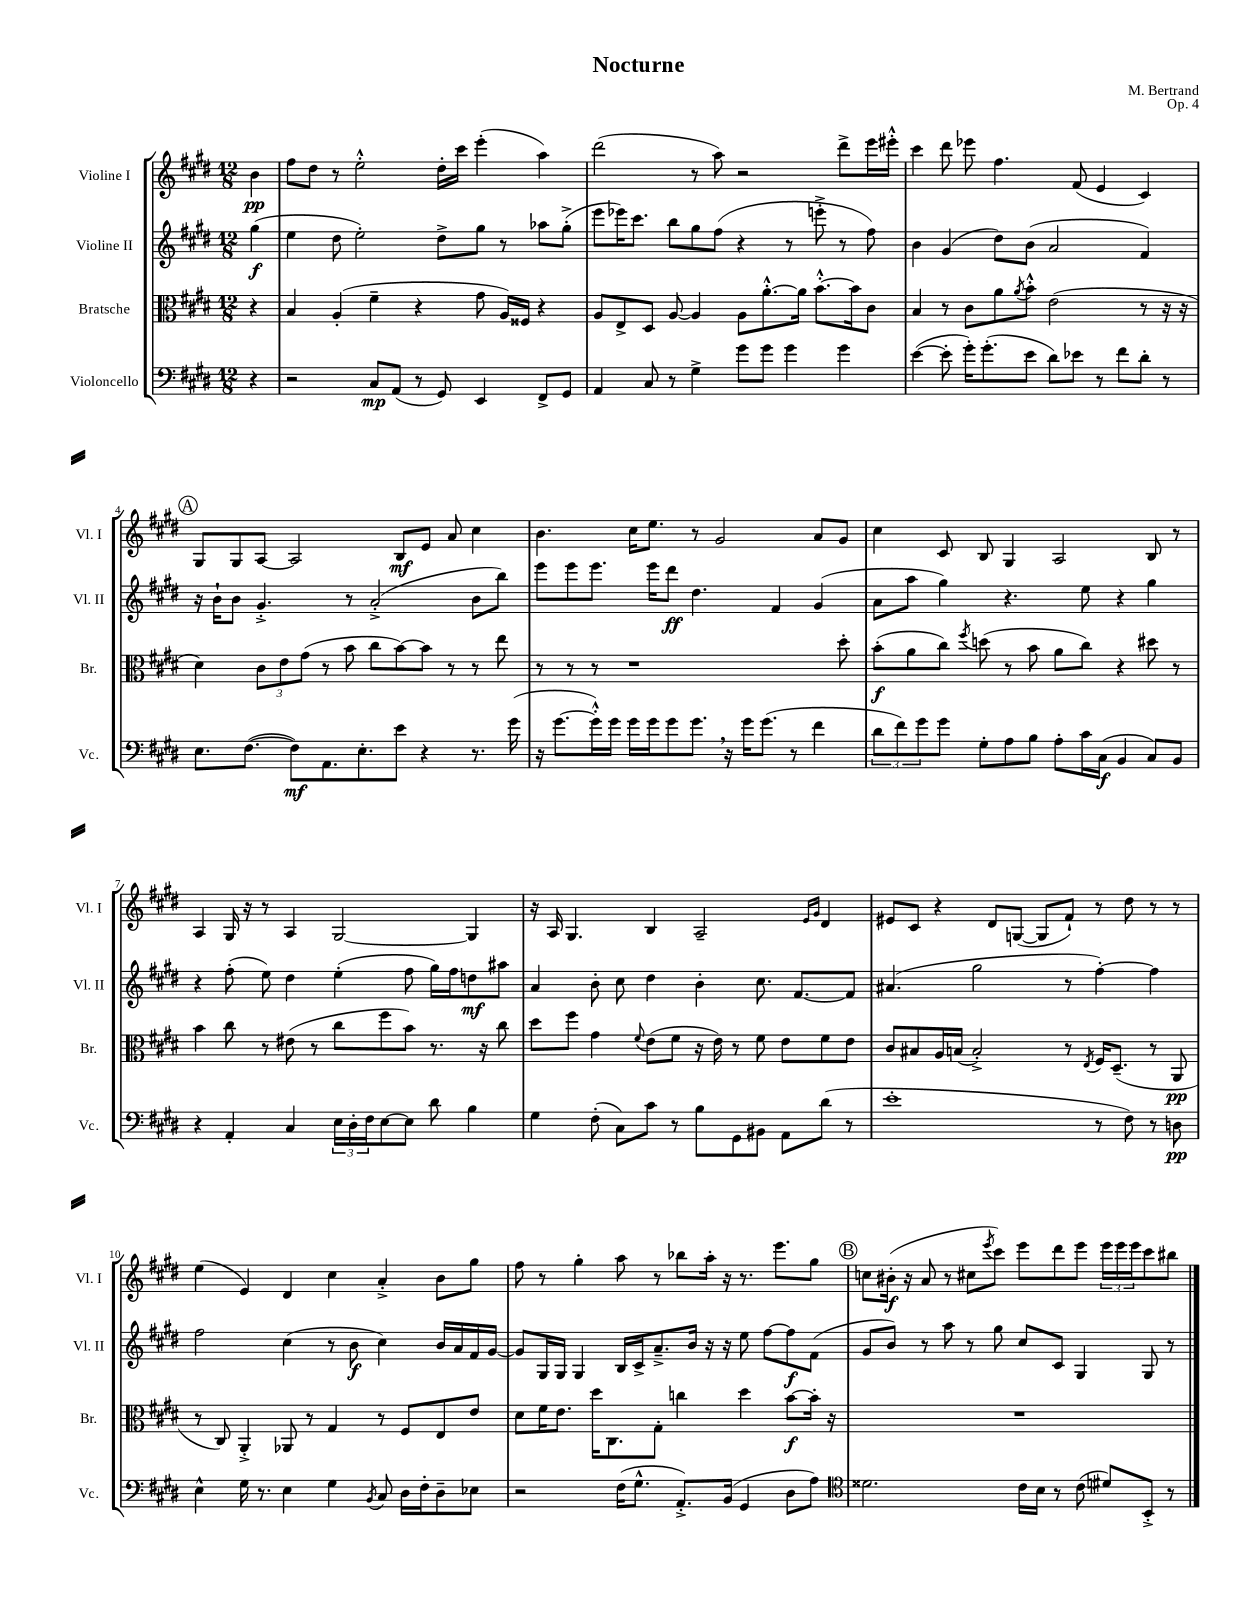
\header { title = "Nocturne" composer = "M. Bertrand" opus = "Op. 4" }
<<
\new StaffGroup <<
\new Staff = "s0" \with { instrumentName = "Violine I" shortInstrumentName = "Vl. I" } {
    \clef treble \key e \major \numericTimeSignature \time 12/8 \partial 4
    b'4\pp |
    fis''8 dis''8 r8 e''2-.-^ dis''16-. cis'''16 e'''4-.( a''4) |
    dis'''2( r8 a''8) r2 dis'''8-> e'''16 eis'''16-.-^ |
    cis'''4 dis'''8 ees'''8 fis''4. fis'8( e'4 cis'4) |
    \mark \markup { \circle "A" } gis8 gis8 a8~ a2 b8\mf e'8 a'8 cis''4 |
    b'4. cis''16 e''8. r8 gis'2 a'8 gis'8 |
    cis''4 cis'8 b8 gis4 a2 b8 r8 |
    a4 gis16 r16 r8 a4 gis2~ gis4 |
    r16 a16 gis4. b4 a2-- \grace { e'16 gis'16 } dis'4 |
    eis'8 cis'8 r4 dis'8 g8~( g8 fis'8-!) r8 dis''8 r8 r8 |
    e''4( e'4) dis'4 cis''4 a'4-.-> b'8 gis''8 |
    fis''8 r8 gis''4-. a''8 r8 bes''8 a''16-. r16 r8. e'''8. gis''8 |
    \mark \markup { \circle "B" } c''8 bis'16-.\f( r16 a'8 r8 cis''8 \acciaccatura { e'''8 } cis'''8) e'''8 dis'''8 e'''8 \tuplet 3/2 { e'''16 e'''16 e'''16 } cis'''8 bis''8 \bar "|." |
}
\new Staff = "s1" \with { instrumentName = "Violine II" shortInstrumentName = "Vl. II" } {
    \clef treble \key e \major \numericTimeSignature \time 12/8 \partial 4
    gis''4\f( |
    e''4 dis''8 e''2-.) dis''8-> gis''8 r8 aes''8 gis''8-.->( |
    e'''8 ees'''16) cis'''8. b''8 gis''8 fis''8( r4 r8 e'''8-.-> r8 fis''8) |
    b'4 gis'4( dis''8) b'8( a'2 fis'4) |
    \mark \markup { \circle "A" } r16 b'16-! b'8 gis'4.-.-> r8 a'2-.->( b'8 b''8) |
    e'''8 e'''8 e'''8. e'''16 dis'''8\ff dis''4. fis'4 gis'4( |
    a'8 a''8 gis''4) r4. e''8 r4 gis''4 |
    r4 fis''8-.( e''8) dis''4 e''4-.( fis''8 gis''16) fis''16 d''8\mf ais''8 |
    a'4 b'8-. cis''8 dis''4 b'4-. cis''8. fis'8.~ fis'8 |
    ais'4.( gis''2 r8 fis''4~-.) fis''4 |
    fis''2 cis''4( r8 b'8\f cis''4) b'16 a'16 fis'16 gis'16~ |
    gis'8 gis16 gis16 gis4 b16 cis'16-> a'8.---> b'16 r16 r16 e''8 fis''8~ fis''8\f fis'8( |
    \mark \markup { \circle "B" } gis'8 b'8) r8 a''8 r8 gis''8 cis''8 cis'8 gis4 gis8 r8 \bar "|." |
}
\new Staff = "s2" \with { instrumentName = "Bratsche" shortInstrumentName = "Br." } {
    \clef alto \key e \major \numericTimeSignature \time 12/8 \partial 4
    r4 |
    b4 a4-.( fis'4-- r4 gis'8 a16) fisis16 r4 |
    a8 e8-> dis8 a8~ a4 a8 a'8.~-.-^ a'16 b'8.~-.-^ b'16 cis'8 |
    b4 r8 cis'8 a'8 \acciaccatura { a'8 } b'8-.-^ e'2( r8 r16 r16 |
    \mark \markup { \circle "A" } dis'4) \tuplet 3/2 { cis'8 e'8 gis'8( } r8 b'8 cis''8 b'8~) b'8 r8 r8 e''8 |
    r8 r8 r8 r1 dis''8-. |
    b'8-.\f( a'8 cis''8) \acciaccatura { fis''8 } d''8( r8 b'8 a'8 cis''8) r4 dis''8 r8 |
    b'4 cis''8 r8 eis'8( r8 cis''8 fis''8 b'8) r8. r16 cis''8 |
    dis''8 fis''8 gis'4 \appoggiatura { fis'8 } e'8( fis'8 r16 e'16) r8 fis'8 e'8 fis'8 e'8 |
    cis'8 bis8 a16 b16( b2-.->) r8 \acciaccatura { e8 } fis16 dis8.--( r8 a,8\pp |
    r8 cis8) a,4-.-> aes,8 r8 gis4 r8 fis8 e8 e'8 |
    dis'8 fis'16 e'8. dis''16 cis8. gis8-. c''4 dis''4 b'8~\f b'16-. r16 |
    \mark \markup { \circle "B" } R1. \bar "|." |
}
\new Staff = "s3" \with { instrumentName = "Violoncello" shortInstrumentName = "Vc." } {
    \clef bass \key e \major \numericTimeSignature \time 12/8 \partial 4
    r4 |
    r2 cis8\mp a,8( r8 gis,8) e,4 fis,8-> gis,8 |
    a,4 cis8 r8 gis4-> gis'8 gis'8 gis'4 gis'4 |
    e'4~( e'8-. gis'16-.) gis'8.-.( e'8 dis'8) ees'8 r8 fis'8 dis'8-. r8 |
    \mark \markup { \circle "A" } e8. fis8.~( fis8\mf) a,8. e8.-. e'8 r4 r8. gis'16( |
    r16 gis'8.~ gis'16-.-^) gis'16 gis'16 gis'16 gis'8 gis'8. \breathe r16 gis'16 gis'8.( r8 fis'4 |
    \tuplet 3/2 { dis'8 fis'8) gis'8 } gis'8 gis8-. a8 b8 a8-. cis'16 cis16\f( b,4 cis8) b,8 |
    r4 a,4-. cis4 \tuplet 3/2 { e16 dis16-. fis16 } e8~ e8 dis'8 b4 |
    gis4 fis8-.( cis8) cis'8 r8 b8 gis,8 bis,8 a,8 dis'8( r8 |
    e'1-. r8 fis8) r8 d8\pp |
    e4-^ gis16 r8. e4 gis4 \acciaccatura { b,8 } cis8 dis16 fis16-. dis8-- ees8 |
    r2 fis16( gis8.-^ a,8.-.->) b,16( gis,4 dis8 a8) |
    \mark \markup { \circle "B" } \clef tenor disis'2. cis'16 b16 r8 cis'8( dis'8) b,8-.-> r8 \bar "|." |
}
>>
>>
